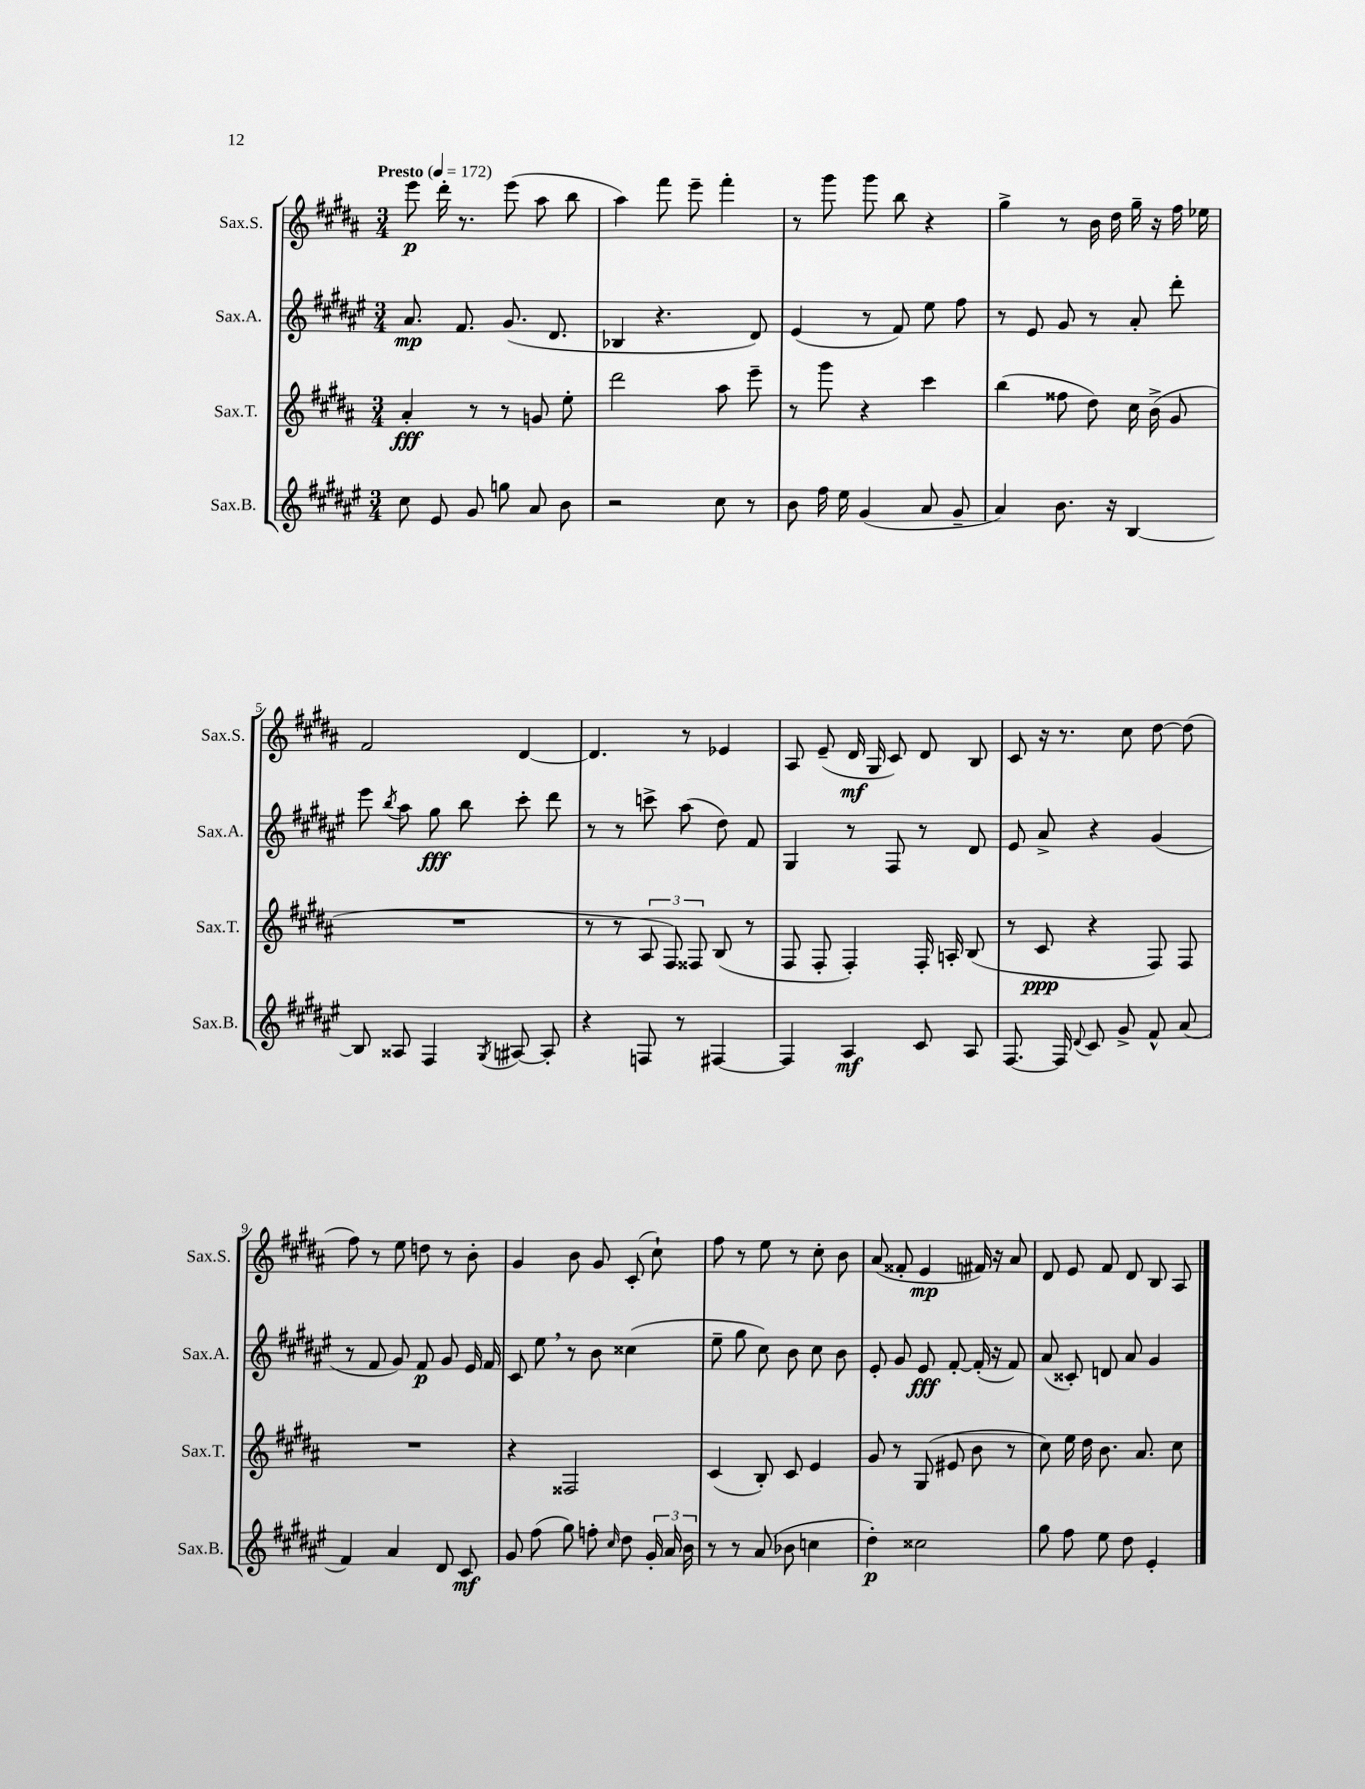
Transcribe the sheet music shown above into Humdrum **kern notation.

**kern	**kern	**kern	**kern
*staff4	*staff3	*staff2	*staff1
*clefG2	*clefG2	*clefG2	*clefG2
*k[f#c#g#d#a#e#]	*k[f#c#g#d#a#]	*k[f#c#g#d#a#e#]	*k[f#c#g#d#a#]
*M3/4	*M3/4	*M3/4	*M3/4
*MM172	*MM172	*MM172	*MM172
8cc#	4a#'	8.a#	8eee
8e#	.	.	16ddd#'
.	.	8.f#	8.r
8g#	8r	.	.
8gg	8r	(8.g#	(8eee
8a#	8g	.	8aa#
.	.	8.d#	.
8b	8ee'	.	8bb
=	=	=	=
2r	2ddd#	4B-	4aa#)
.	.	4.r	8fff#
.	.	.	8eee~
8cc#	8aa#	.	4fff#'
8r	8eee~	8d#)	.
=	=	=	=
8b	8r	(4e#	8r
16ff#	8ggg#	.	8ggg#
16ee#	.	.	.
(4g#	4r	8r	8ggg#
.	.	8f#)	8bb
8a#	4ccc#	8ee#	4r
8g#~	.	8ff#	.
=	=	=	=
4a#)	(4bb	8r	4gg#^
.	.	8e#	.
8.b	8ff##	8g#	8r
.	8dd#)	8r	16b
16r	.	.	16dd#
[4B	16cc#	8a#'	16gg#~
.	(16b^	.	16r
.	8g#	8ddd#'	16ff#
.	.	.	16ee-
=	=	=	=
8B]	2.r	8eee#	2f#
.	.	8qbb	.
8A##	.	8aa#	.
4F#	.	8gg#	.
.	.	8bb	.
8qG#	.	.	.
[8A#	.	8ccc#'	[4d#
8A#']	.	8ddd#	.
=	=	=	=
4r	8r	8r	4.d#]
.	8r	8r	.
8F	12A#	8ccc^	.
.	12F#)	.	.
8r	.	(8aa#	8r
.	12F##	.	.
[4F#	(8B	8dd#)	4e-
.	8r	8f#	.
=	=	=	=
4F#]	8F#	4G#	8A#
.	8F#'	.	(8e~
4A#	4F#')	8r	16d#
.	.	.	16G#
.	.	8F#	8c#)
8c#	16F#'	8r	8d#
.	16A'	.	.
8A#	(8B	8d#	8B
=	=	=	=
[8.F#	8r	8e#	8c#
.	8c#	8a#^	16r
16F#]	.	.	8.r
8qqd#	.	.	.
8c#	4r	4r	.
8g#^	.	.	8cc#
8f#^^	8F#)	(4g#	[8dd#
(8a#	8F#	.	(8dd#]
=	=	=	=
4f#)	2.r	8r	8ff#)
.	.	8f#	8r
4a#	.	8g#)	8ee
.	.	8f#	8dd
8d#	.	8g#	8r
8c#	.	16e#	8b'
.	.	16f#	.
=	=	=	=
8g#	4r	8c#	4g#
(8ff#	.	8ee#	.
8gg#)	2F##	8r	8b
8ff'	.	8b	8g#
16qqcc#	.	.	.
8dd#	.	(4cc##	(8c#'
24g#'	.	.	8cc#`)
24a#	.	.	.
24b	.	.	.
=	=	=	=
8r	(4c#	8ee#~	8ff#
8r	.	8gg#	8r
(8a#	8B')	8cc#)	8ee
8b-	8c#	8b	8r
4cc	4e	8cc#	8cc#'
.	.	8b	8b
=	=	=	=
4dd#')	8g#	8e#'	(8a#
.	8r	8g#	8f##'
2cc##	(8G#	8e#	4e
.	8e#	[8f#'	.
.	8b	(16f#']	16f#)
.	.	16r	16r
.	8r	8f#)	8a#
=	=	=	=
8gg#	8cc#)	(8a#	8d#
8ff#	16ee	8c##')	8e
.	16dd#	.	.
8ee#	8.b	8d	8f#
8dd#	.	8a#	8d#
.	8.a#	.	.
4e#'	.	4g#	8B
.	8cc#	.	8A#
==	==	==	==
*-	*-	*-	*-
